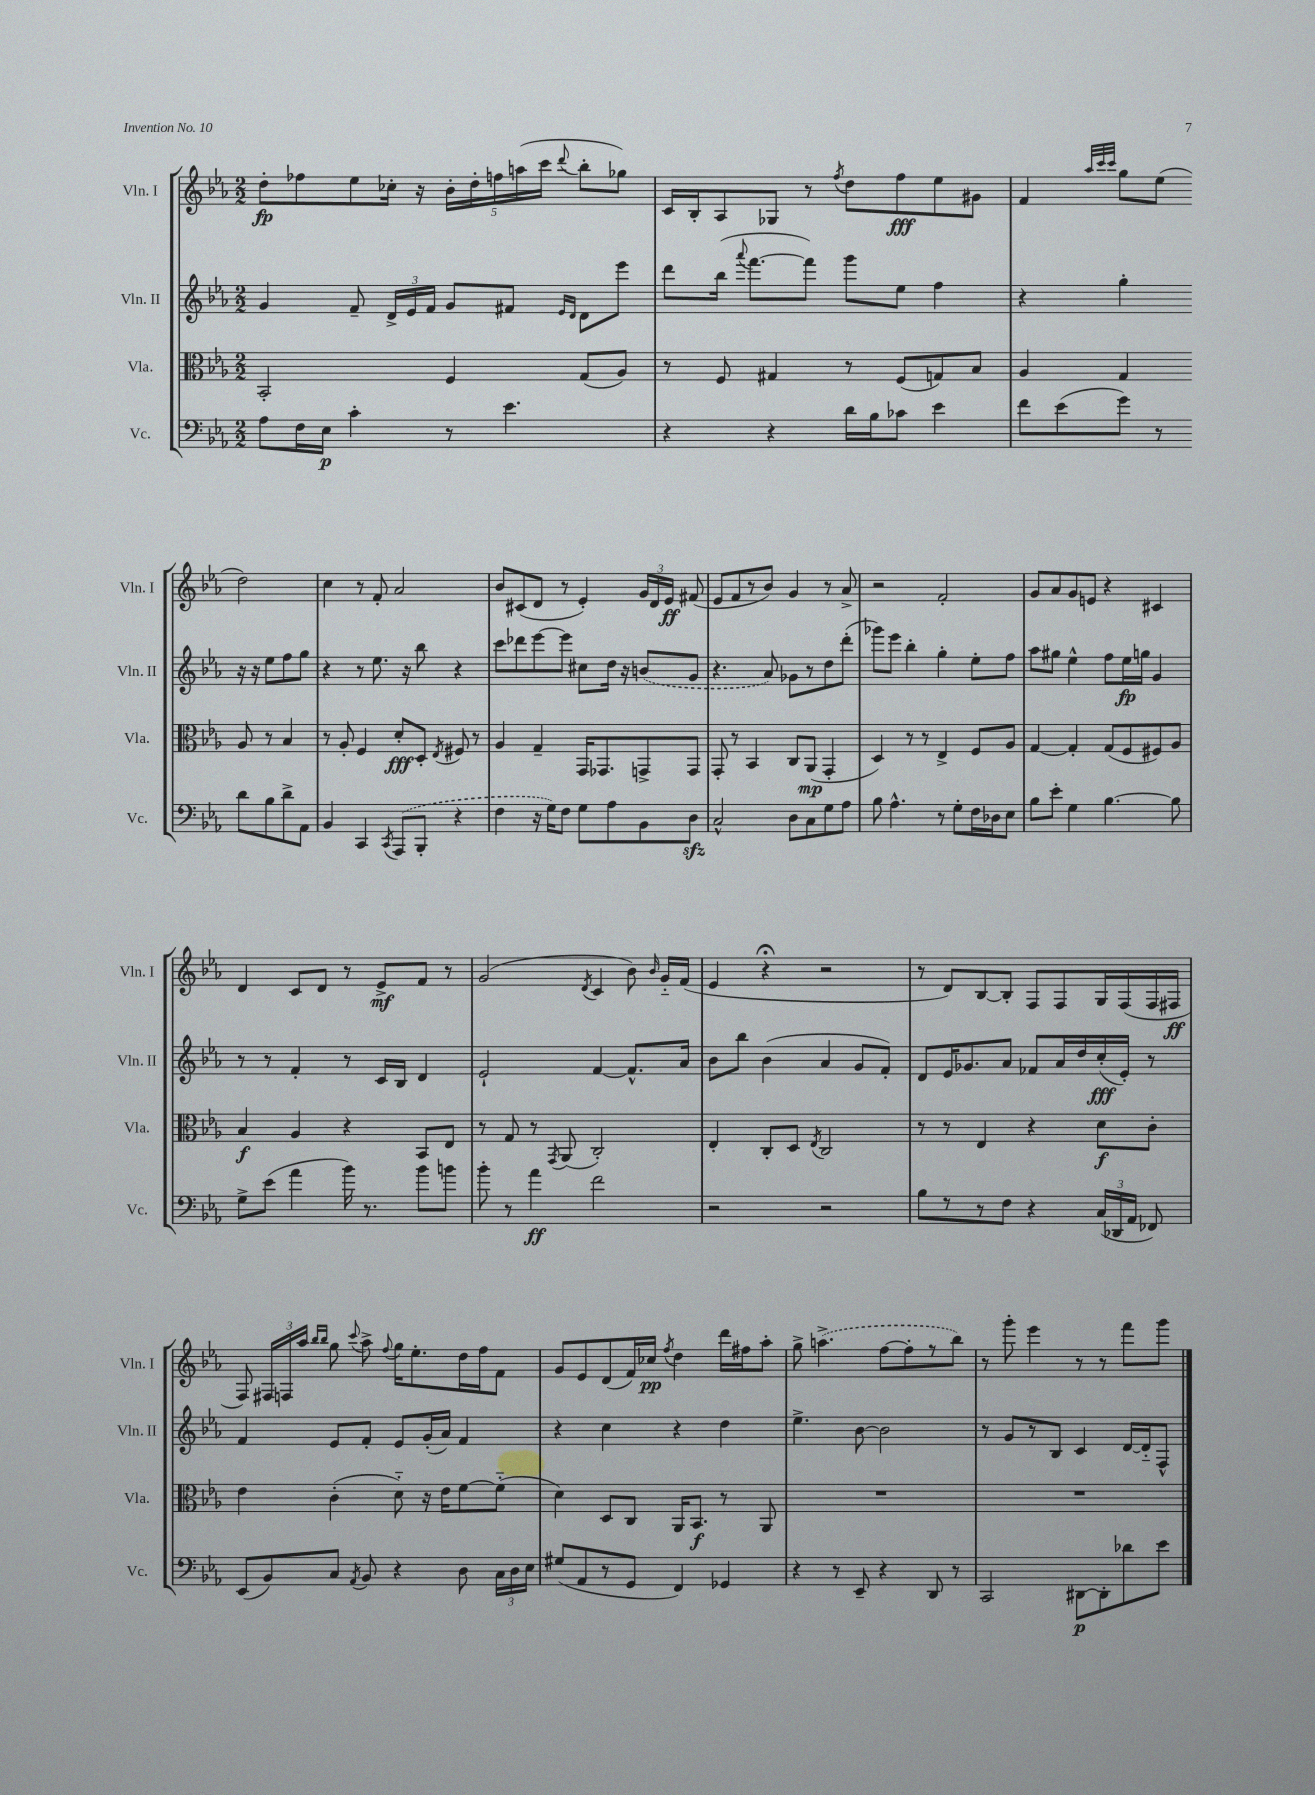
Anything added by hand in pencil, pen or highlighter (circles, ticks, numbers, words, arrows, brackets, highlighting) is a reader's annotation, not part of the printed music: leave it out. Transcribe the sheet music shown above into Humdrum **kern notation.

**kern	**dynam	**kern	**dynam	**kern	**dynam	**kern	**dynam
*part4	*part4	*part3	*part3	*part2	*part2	*part1	*part1
*staff4	*staff4	*staff3	*staff3	*staff2	*staff2	*staff1	*staff1
*I"Vc.	*	*I"Vla.	*	*I"Vln. II	*	*I"Vln. I	*
*I'Vc.	*	*I'Vla.	*	*I'Vln. II	*	*I'Vln. I	*
*clefF4	*	*clefC3	*	*clefG2	*	*clefG2	*
*k[b-e-a-]	*	*k[b-e-a-]	*	*k[b-e-a-]	*	*k[b-e-a-]	*
*M2/2	*	*M2/2	*	*M2/2	*	*M2/2	*
=16	=16	=16	=16	=16	=16	=16	=16
8A-\L	.	2BB-'/	.	4g/	.	8dd'\L	fp
16F\L	.	.	.	.	.	8ff-X\	.
16E-\JJ	p	.	.	.	.	.	.
4c'\	.	.	.	8f~/	.	8ee-\	.
.	.	.	.	24d^/LL	.	16cc-X'\Jk	.
.	.	.	.	24e-/	.	.	.
.	.	.	.	.	.	16r	.
.	.	.	.	24f/JJ	.	.	.
8r	.	4F/	.	8g/L	.	20b-'\LL	.
.	.	.	.	.	.	20dd'\	.
.	.	.	.	.	.	20ffn\	.
4.e-\	.	.	.	8f#X/J	.	.	.
.	.	.	.	.	.	(20aan\	.
.	.	.	.	.	.	20ccc\JJ	.
.	.	.	.	16qqe-/LL	.	.	.
.	.	.	.	16qqd/JJ	.	8qqddd/	.
.	.	(8G/L	.	8d\L	.	8bb-'\L	.
.	.	8A-/J)	.	8eee-\J	.	8gg-X\J)	.
=17	=17	=17	=17	=17	=17	=17	=17
4r	.	8r	.	8ddd\L	.	16c/LL	.
.	.	.	.	.	.	16B-'/J	.
.	.	8F/	.	(16bb-\Jk	.	8A-/	.
.	.	.	.	8qqaaa-/	.	.	.
.	.	.	.	[8.fff\L	.	.	.
4r	.	4G#X/	.	.	.	8G-X/J	.
.	.	.	.	8fff\J])	.	8r	.
.	.	.	.	.	.	8qff/	.
16d\LL	.	8r	.	8ggg\L	.	8dd\L	.
16B-\J	.	.	.	.	.	.	.
8c-X\J	.	(8F/L	.	8ee-\J	.	8ff\	fff
4e-\	.	8Gn/)	.	4ff\	.	8ee-\	.
.	.	8B-/J	.	.	.	8g#X\J	.
=18	=18	=18	=18	=18	=18	=18	=18
8f\L	.	4A-/	.	4r	.	4f/	.
(8e-\	.	.	.	.	.	.	.
.	.	.	.	.	.	32qqaa-/LLL	.
.	.	.	.	.	.	32qqccc/	.
.	.	.	.	.	.	32qqccc/JJJ	.
8g\J)	.	4G/	.	4gg'\	.	8gg\L	.
8r	.	.	.	.	.	(8ee-\J	.
8d\L	.	8A-/	.	16r	.	2dd\)	.
.	.	.	.	16r	.	.	.
8B-\	.	8r	.	8ee-\L	.	.	.
8d^\	.	4B-/	.	8ff\	.	.	.
8AA-\J	.	.	.	8gg\J	.	.	.
!!LO:LB:g=z
=19	=19	=19	=19	=19	=19	=19	=19
4BB-/	.	8r	.	4r	.	4cc\	.
.	.	8A-'/	.	.	.	.	.
4CC/	.	4F/	.	8r	.	8r	.
.	.	.	.	8.ee-\	.	8f'/	.
8qCC/	.	.	.	.	.	.	.
(8AAA-/L	.	8d'/L	fff	.	.	2a-/	.
.	.	.	.	16r	.	.	.
8BBB-'/J	.	8D'/J	.	8bb-\	.	.	.
.	.	8qE-/	.	.	.	.	.
4r	.	8F#X/	.	4r	.	.	.
.	.	8r	.	.	.	.	.
=20	=20	=20	=20	=20	=20	=20	=20
4F\	.	4A-/	.	8ccc\L	.	8b-/L	.
.	.	.	.	8ddd-X\	.	(8c#X/	.
16r	.	4G~/	.	[8eee-\	.	8d/J	.
16G\KL)	.	.	.	.	.	.	.
8F\J	.	.	.	8eee-\J]	.	8r	.
8G\L	.	16GG/KL	.	8cc#X\L	.	4e-'/)	.
.	.	8.GG-X/	.	.	.	.	.
8A-\	.	.	.	16dd\Jk	.	.	.
.	.	.	.	16r	.	.	.
8BB-\	.	8GGn^/	.	(8bn/L	.	24g/LL	.
.	.	.	.	.	.	24d/	.
.	.	.	.	.	.	24e-/JJ	ff
8Dzz\J	.	8GG/J	.	8g/J	.	(8f#X/	.
=21	=21	=21	=21	=21	=21	=21	=21
2C^^/	.	8GG'/	.	4.r	.	8e-/L	.
.	.	8r	.	.	.	8f/	.
.	.	4BB-/	.	.	.	8r	.
.	.	.	.	8a-/)	.	8b-/J)	.
8D\L	.	8C/L	.	8g-X\L	.	4g/	.
8C\	.	(8AA-/J	mp	8r	.	.	.
8G\	.	4GG'/	.	8dd\	.	8r	.
8A-\J	.	.	.	(8ddd'\J	.	8a-^/	.
=22	=22	=22	=22	=22	=22	=22	=22
8B-\	.	4D/)	.	8ggg-X\L)	.	2r	.
4.A-^^\	.	.	.	8eee-\J	.	.	.
.	.	8r	.	4bb-'\	.	.	.
.	.	8r	.	.	.	.	.
8r	.	4E-^/	.	4gg'\	.	2f'/	.
8G'\L	.	.	.	.	.	.	.
16F\L	.	8F/L	.	8ee-'\L	.	.	.
16D-X\J	.	.	.	.	.	.	.
8E-\J	.	8A-/J	.	8ff\J	.	.	.
=23	=23	=23	=23	=23	=23	=23	=23
8B-\L	.	[4G/	.	8aa-\L	.	8g/L	.
8e-'\J	.	.	.	8gg#X\J	.	8a-/	.
4G\	.	4G'/]	.	4ee-^^\	.	8g/	.
.	.	.	.	.	.	8en/J	.
[4.B-\	.	(8G/L	.	8ff\L	.	4r	.
.	.	8F/	.	16ee-\L	fp	.	.
.	.	.	.	16ggn\JJ	.	.	.
.	.	8F#X/)	.	4g/	.	4c#X/	.
8B-\]	.	8A-/J	.	.	.	.	.
!!LO:LB:g=z
=24	=24	=24	=24	=24	=24	=24	=24
8G^\L	.	4B-/	f	8r	.	4d/	.
(8e-\J	.	.	.	8r	.	.	.
4a-\	.	4A-/	.	4f'/	.	8c/L	.
.	.	.	.	.	.	8d/J	.
16b-\)	.	4r	.	8r	.	8r	.
8.r	.	.	.	.	.	.	.
.	.	.	.	16c/LL	.	8e-^/L	mf
.	.	.	.	16B-/JJ	.	.	.
8b-\L	.	8BB-/L	.	4d/	.	8f/J	.
8bn\J	.	8E-/J	.	.	.	8r	.
=25	=25	=25	=25	=25	=25	=25	=25
8b-'\	.	8r	.	2e-`/	.	(2g/	.
8r	.	8G/	.	.	.	.	.
4a-\	ff	8r	.	.	.	.	.
.	.	8qGG/	.	.	.	.	.
.	.	(8AA-/	.	.	.	.	.
.	.	.	.	.	.	8qd/	.
2f\	.	2C'/)	.	[4f/	.	4c/	.
.	.	.	.	8.f^^/L]	.	8b-\)	.
.	.	.	.	.	.	16qqb-/	.
.	.	.	.	.	.	16g/LL	.
.	.	.	.	16a-/Jk	.	(16f/JJ	.
=26	=26	=26	=26	=26	=26	=26	=26
2r	.	4E-'/	.	8b-\L	.	4e-/	.
.	.	.	.	8bb-\J	.	.	.
.	.	8C'/L	.	(4b-\	.	4r;<	.
.	.	8D/J	.	.	.	.	.
.	.	8qE-/	.	.	.	.	.
2r	.	2C/	.	4a-/	.	2r	.
.	.	.	.	8g/L	.	.	.
.	.	.	.	8f'/J)	.	.	.
=27	=27	=27	=27	=27	=27	=27	=27
8B-\L	.	8r	.	8d/L	.	8r	.
8r	.	8r	.	16e-/K	.	8d/L)	.
.	.	.	.	8.g-X/	.	.	.
8r	.	4E-/	.	.	.	[8B-/	.
8F\J	.	.	.	8a-/J	.	8B-'/J]	.
4r	.	4r	.	8f-X/L	.	8F/L	.
.	.	.	.	16a-/L	.	8F/	.
.	.	.	.	16dd/	.	.	.
(24C/LL	.	8d\L	f	(16cc'/	fff	16G/L	.
24DD-X/	.	.	.	.	.	.	.
.	.	.	.	16e-'/JJ)	.	(16F/	.
24AA-/JJ	.	.	.	.	.	.	.
8FF-X/)	.	8c'\J	.	8r	.	16F/	.
.	.	.	.	.	.	16F#X/JJ	ff
!!LO:LB:g=z
=28	=28	=28	=28	=28	=28	=28	=28
(8EE-/L	.	4e-\	.	4f/	.	8F/)	.
8BB-/)	.	.	.	.	.	24F#X/LL	.
.	.	.	.	.	.	24Fn/	.
.	.	.	.	.	.	24aa-/JJ	.
.	.	.	.	.	.	16qqbb-/LL	.
.	.	.	.	.	.	16qqbb-/JJ	.
8C/J	.	(4c'\	.	8e-/L	.	8gg\	.
8qAA-/	.	.	.	.	.	8qqccc/	.
8BB-/	.	.	.	8f'/J	.	8aa-^\	.
.	.	.	.	.	.	8qqff/	.
4r	.	8d\)	.	8e-/L	.	16gg\KL	.
.	.	.	.	.	.	8.ee-'\	.
.	.	16r	.	(16g'/L	.	.	.
.	.	16e-\KL	.	16a-/JJ)	.	.	.
8D\	.	[8f\	.	4f/	.	16dd\L	.
.	.	.	.	.	.	16ff\J	.
24C\LL	.	(8f\J]	.	.	.	8f\J	.
24D\	.	.	.	.	.	.	.
24E-\JJ	.	.	.	.	.	.	.
=29	=29	=29	=29	=29	=29	=29	=29
(8G#X/L	.	4d\)	.	4r	.	8g/L	.
8AA-/	.	.	.	.	.	8e-/	.
8r	.	8D/L	.	4cc\	.	(8d/	.
8GG/J	.	8C/J	.	.	.	16f/L)	.
.	.	.	.	.	.	16cc-X/JJ	pp
.	.	.	.	.	.	8qff/	.
4FF/)	.	16AA-/KL	.	4r	.	4dd\	.
.	.	8.BB-/J	f	.	.	.	.
4GG-X/	.	8r	.	4dd\	.	16ddd\LL	.
.	.	.	.	.	.	16ff#X\J	.
.	.	8AA-/	.	.	.	8aa-'\J	.
=30	=30	=30	=30	=30	=30	=30	=30
4r	.	1r	.	4.ee-^\	.	8gg^\	.
.	.	.	.	.	.	(4.aan^\	.
8r	.	.	.	.	.	.	.
8EE-~/	.	.	.	[8b-\	.	.	.
4r	.	.	.	2b-\]	.	[8ff\L	.
.	.	.	.	.	.	8ff'\]	.
8DD/	.	.	.	.	.	8r	.
8r	.	.	.	.	.	8bb-\J)	.
=31	=31	=31	=31	=31	=31	=31	=31
2CC/	.	1r	.	8r	.	8r	.
.	.	.	.	8g/L	.	8ggg'\	.
.	.	.	.	8r	.	4eee-\	.
.	.	.	.	8B-/J	.	.	.
[8DD#X\L	p	.	.	4c/	.	8r	.
8DD#'\]	.	.	.	.	.	8r	.
8d-X\	.	.	.	[16d/LL	.	8fff\L	.
.	.	.	.	16d/J]	.	.	.
8e-\J	.	.	.	8F^^/J	.	8ggg\J	.
==	==	==	==	==	==	==	==
*-	*-	*-	*-	*-	*-	*-	*-
